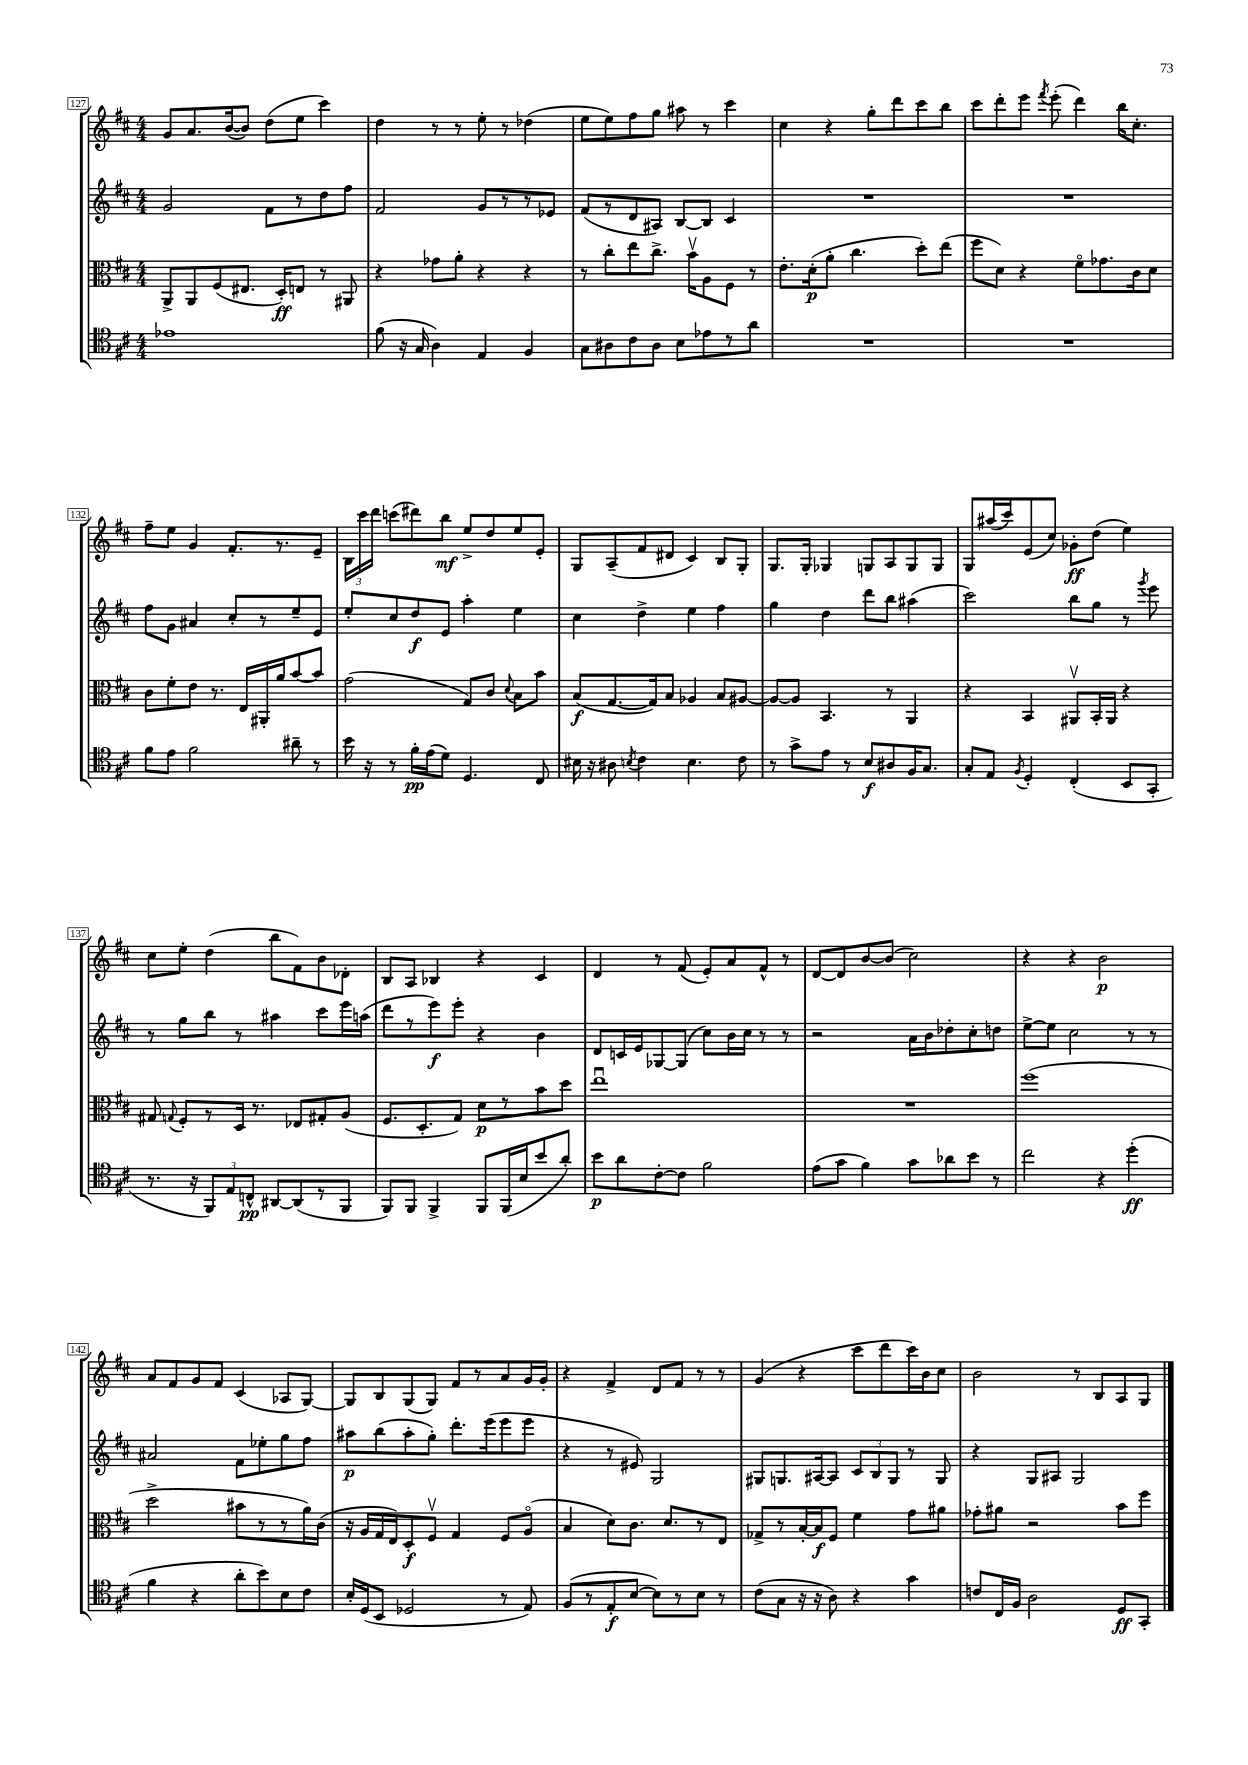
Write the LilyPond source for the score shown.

<<
\new StaffGroup <<
\new Staff = "s0" {
    \clef treble \key d \major \numericTimeSignature \time 4/4
    \autoBeamOff g'8[ a'8. b'16~( b'8]) d''8[( e''8] cis'''4) |
    d''4 r8 r8 e''8-. r8 des''4( |
    e''8[ e''8) fis''8 g''8] ais''8 r8 cis'''4 |
    cis''4 r4 g''8[-. d'''8 cis'''8 b''8] |
    cis'''8[ d'''8-. e'''8] \acciaccatura { fis'''8 } e'''8-.( d'''4) b''16[ cis''8.]-. |
    fis''8[-- e''8] g'4 fis'8.[-. r8. e'8]-- |
    \tuplet 3/2 { b16[ cis'''16 d'''16] } c'''8[( dis'''8) b''8]\mf e''8[-> d''8 e''8 e'8]-. |
    g8[ a8--( fis'8 dis'8] cis'4) b8[ g8]-. |
    g8.[ g16]-. ges4 g8[ a8 g8 g8] |
    g8[ ais''16( cis'''16) e'8( cis''8]) ges'8[-.\ff d''8]( e''4) |
    cis''8[ e''8]-. d''4( b''8[ fis'8) b'8 des'8]-. |
    b8[ a8] bes4 r4 cis'4 |
    d'4 r8 fis'8( e'8[-.) a'8 fis'8]-^ r8 |
    d'8[~ d'8 b'8~ b'8]( cis''2) |
    r4 r4 b'2\p |
    a'8[ fis'8 g'8 fis'8] cis'4( aes8[ g8]~) |
    g8[ b8 g8( g8]) fis'8[ r8 a'8 g'16 g'16]-. |
    r4 fis'4-> d'8[ fis'8] r8 r8 |
    g'4( r4 cis'''8[ d'''8 cis'''16) b'16 cis''8] |
    b'2 r8 b8[ a8 g8] \bar "|." |
}
\new Staff = "s1" {
    \clef treble \key d \major \numericTimeSignature \time 4/4
    \autoBeamOff g'2 fis'8[ r8 d''8 fis''8] |
    fis'2 g'8[ r8 r8 ees'8] |
    fis'8[( r8 d'8 ais8]) b8[~ b8] cis'4 |
    R1 |
    R1 |
    fis''8[ g'8] ais'4 cis''8[-. r8 e''8-- e'8] |
    e''8[-. cis''8 d''8\f e'8] a''4-. e''4 |
    cis''4 d''4-> e''4 fis''4 |
    g''4 d''4 d'''8[ b''8] ais''4( |
    cis'''2) b''8[ g''8] r8 \acciaccatura { g'''8 } e'''8 |
    r8 g''8[ b''8] r8 ais''4 cis'''8[ e'''16 a''16]( |
    d'''8[ r8 e'''8\f) e'''8]-. r4 b'4 |
    d'8[ c'16 e'16 ges8~ ges8]( cis''8[) b'16 cis''16] r8 r8 |
    r2 a'16[ b'16 des''8-. cis''8-. d''8] |
    e''8[~-> e''8] cis''2 r8 r8 |
    ais'2 fis'8[ ees''8-. g''8 fis''8] |
    ais''8[\p b''8( ais''8-. g''8]-.) d'''8.[-. e'''16( e'''8 e'''8] |
    r4 r8 eis'8) g2 |
    gis8[ g8. ais16~ ais8] \tuplet 3/2 { cis'8[ b8 g8] } r8 g8 |
    r4 g8[ ais8] g2 \bar "|." |
}
\new Staff = "s2" {
    \clef alto \key d \major \numericTimeSignature \time 4/4
    \autoBeamOff a,8[-> a,8 fis8( eis8.] d16[-.\ff) e8] r8 ais,8 |
    r4 ges'8[ a'8]-. r4 r4 |
    r8 cis''8[-. e''8 cis''8.]-> b'16[\upbow a8 fis8] r8 |
    e'8.[-. d'16-.\p( a'8]-. cis''4. d''8[-.) e''8]( |
    fis''8[ d'8]) r4 fis'8[\flageolet ges'8. cis'16 d'8] |
    cis'8[ fis'8-. e'8] r8. e16[ ais,16-. a'16 b'8~ b'8] |
    g'2( g8[) cis'8] \appoggiatura { d'8 } b8[ b'8] |
    b8[\f( g8.~ g16) b8] aes4 b8[ ais8]~ |
    ais8[~ ais8] b,4. r8 a,4 |
    r4 b,4 ais,8[\upbow b,16-. ais,16] r4 |
    gis8 \appoggiatura { g8 } fis8[-. r8 d16] r8. ees8[ gis8-. a8]( |
    fis8.[ d8.-. g8]) d'8[\p r8 b'8 d''8] |
    e''1\downbow |
    R1 |
    fis''1( |
    d''2-> bis'8[ r8 r8 a'16) cis'16]( |
    r16 a16[ g16 e16) d8-.\f fis8]\upbow g4 fis8[ a8]\flageolet( |
    b4 d'8[) cis'8.] d'8.[ r8 e8] |
    ges8[-> r8 b16~-. b16\f fis8] fis'4 g'8[ ais'8] |
    ges'8[-. ais'8] r2 b'8[ fis''8] \bar "|." |
}
\new Staff = "s3" {
    \clef tenor \key d \major \numericTimeSignature \time 4/4
    \autoBeamOff ees'1 |
    fis'8( r16 g16 a4) e4 fis4 |
    g8[ ais8 cis'8 ais8] b8[ ees'8 r8 a'8] |
    R1 |
    R1 |
    fis'8[ e'8] fis'2 ais'8-- r8 |
    b'16 r16 r8 fis'16[-.\pp e'16( d'8]) d4. cis8 |
    bis16 r16 ais8 \acciaccatura { b8 } cis'4 b4. cis'8 |
    r8 g'8[-> e'8] r8 b8[\f ais8 fis16 g8.] |
    g8[-. e8] \acciaccatura { fis8 } d4-. cis4-.( b,8[ g,8]-. |
    r8. r16 \tuplet 3/2 { fis,8[) e8 c8]-^\pp } ais,8[~ ais,8( r8 fis,8] |
    fis,8[) fis,8] fis,4-> fis,8[ fis,16( b16 b'8 a'8]-.) |
    b'8[\p a'8 cis'8~-. cis'8] fis'2 |
    e'8[( g'8] fis'4) g'8[ aes'8 b'8] r8 |
    cis''2 r4 d''4-.\ff( |
    fis'4 r4 a'8[-. b'8) b8 cis'8] |
    b16[-. d16( b,8] des2 r8 e8) |
    fis8[( r8 e8-.\f b8]~ b8[) r8 b8] r8 |
    cis'8[( g8] r16 r16 a8) r4 g'4 |
    c'8[ cis16 fis16] a2 d8[\ff g,8]-. \bar "|." |
}
>>
>>
\layout { \context { \Score currentBarNumber = #127 \override BarNumber.stencil = #(make-stencil-boxer 0.1 0.3 ly:text-interface::print) } }
